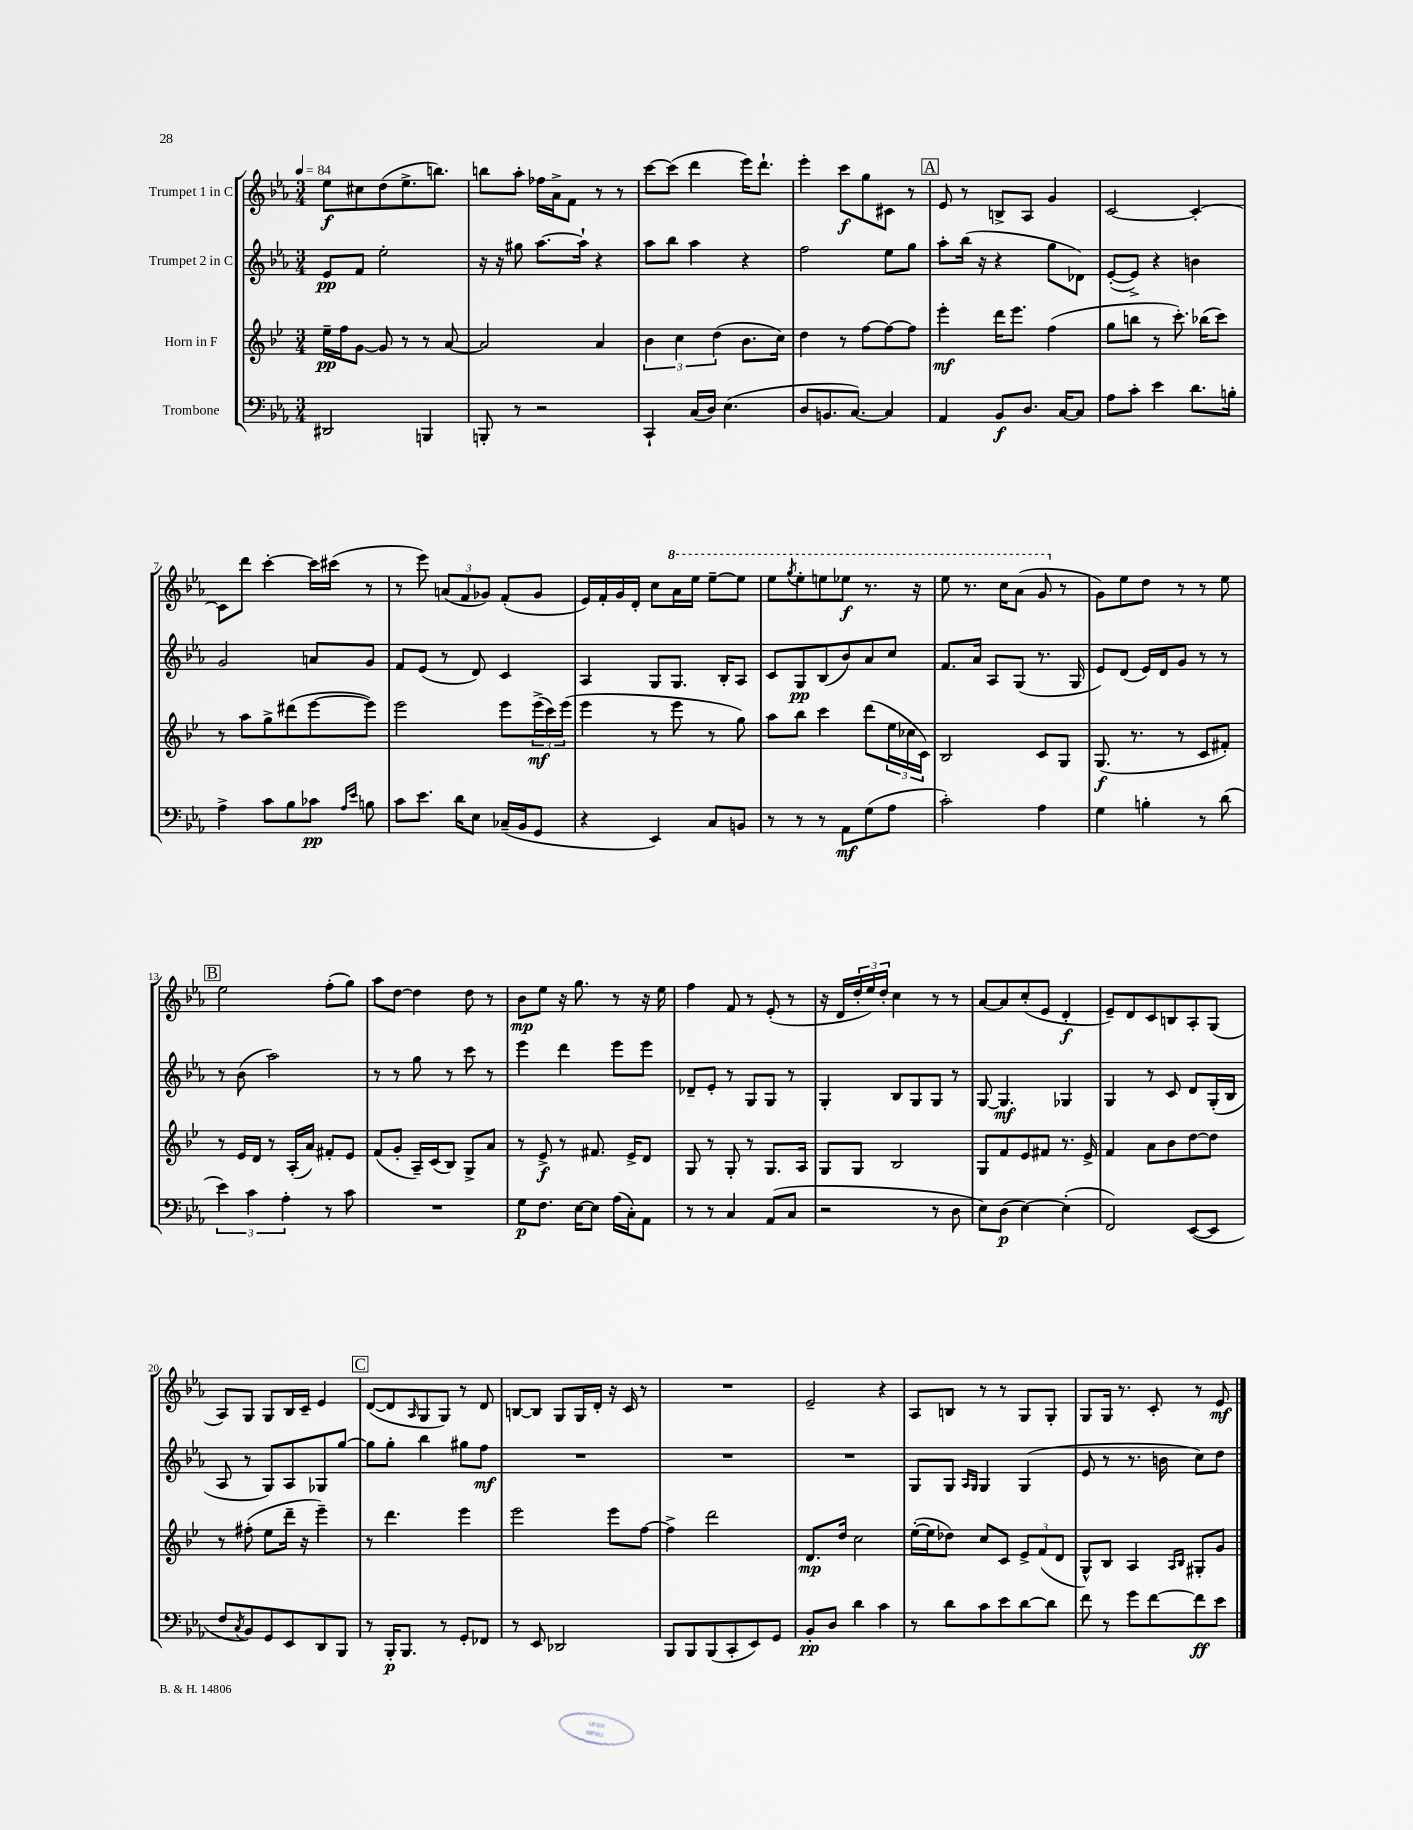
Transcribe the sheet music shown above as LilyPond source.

<<
\new StaffGroup <<
\new Staff = "s0" \with { instrumentName = "Trumpet 1 in C" } {
    \clef treble \key ees \major \numericTimeSignature \time 3/4 \tempo 4 = 84
    ees''8\f cis''8 d''8( ees''8.-> b''8.) |
    b''8 aes''8-. fes''16 aes'16-> f'8 r8 r8 |
    c'''8~ c'''8( d'''4 ees'''16) d'''8.-! |
    ees'''4-. c'''8\f g''8 cis'8 r8 |
    \mark \markup { \box "A" } ees'8 r8 b8-> aes8 g'4 |
    c'2~ c'4~-. |
    c'8 d'''8 c'''4~-. c'''16 cis'''16( r8 |
    r8 ees'''8) \tuplet 3/2 { a'8( f'8 ges'8) } f'8-.( ges'8 |
    ees'16) f'16-. g'16 d'16-. c''8 \ottava #1 aes''16 ees'''16 ees'''8~-- ees'''8 |
    ees'''8 \acciaccatura { g'''8 } ees'''8-. e'''8 ees'''8\f r8. r16 |
    ees'''8 r8. c'''16 aes''8( g''8 \ottava #0 r8 |
    g'8) ees''8 d''8 r8 r8 ees''8 |
    \mark \markup { \box "B" } ees''2 f''8-.( g''8) |
    aes''8 d''8~ d''4 d''8 r8 |
    bes'8\mp ees''8 r16 g''8. r8 r16 ees''16 |
    f''4 f'8 r8 ees'8-.( r8 |
    r16 d'16 \tuplet 3/2 { d''16-. ees''16) d''16-. } c''4 r8 r8 |
    aes'8~ aes'8 c''8-.( ees'8 d'4-.\f |
    ees'8--) d'8 c'8 b8 aes8-. g8( |
    aes8) g8 g8 bes16 c'16-- ees'4 |
    \mark \markup { \box "C" } d'8~( d'8 \grace { aes16 } g8 g8) r8 d'8 |
    b8~ b8 g8 g16 d'16-. r16 c'16 r8 |
    R2. |
    ees'2-- r4 |
    aes8 b8 r8 r8 g8 g8-. |
    g8 g16 r8. c'8-. r8 ees'8\mf \bar "|." |
}
\new Staff = "s1" \with { instrumentName = "Trumpet 2 in C" } {
    \clef treble \key ees \major \numericTimeSignature \time 3/4
    ees'8\pp f'8 ees''2-. |
    r16 r16 gis''8 aes''8.~ aes''16-! r4 |
    aes''8 bes''8 aes''4 r4 |
    f''2 ees''8 g''8 |
    \mark \markup { \box "A" } aes''8-. bes''16( r16 r4 g''8 des'8) |
    ees'8~-.( ees'8->) r4 b'4 |
    g'2 a'8 g'8 |
    f'8 ees'8( r8 d'8) c'4 |
    aes4 g8 g8. bes16-. aes8 |
    c'8 g8\pp bes8( bes'8) aes'8 c''8 |
    f'8. aes'16 aes8 g8( r8. g16 |
    ees'8) d'8( ees'16) d'16 g'8 r8 r8 |
    \mark \markup { \box "B" } r8 bes'8( aes''2) |
    r8 r8 g''8 r8 c'''8 r8 |
    ees'''4 d'''4 ees'''8 ees'''8 |
    des'8-- ees'8-. r8 g8 g8 r8 |
    g4-. bes8 g8 g8 r8 |
    g8~ g4.\mf ges4 |
    g4 r8 c'8 d'8 g16-.( bes16 |
    aes8 r8 g8) aes8 ges8 g''8~ |
    \mark \markup { \box "C" } g''8 g''8-. bes''4 gis''8 f''8\mf |
    R2. |
    R2. |
    R2. |
    g8 g8 \grace { aes16 g16 } g4 g4( |
    ees'8 r8 r8. b'16 c''8) d''8 \bar "|." |
}
\new Staff = "s2" \with { instrumentName = "Horn in F" } {
    \clef treble \key bes \major \numericTimeSignature \time 3/4
    ees''16--\pp f''16 g'8~ g'8 r8 r8 a'8~ |
    a'2 a'4 |
    \tuplet 3/2 { bes'4 c''4 d''4( } bes'8. c''16) |
    d''4 r8 f''8~ f''8~ f''8 |
    \mark \markup { \box "A" } ees'''4-.\mf d'''16 ees'''8. f''4( |
    g''8 b''8 r8 c'''8.-.) bes''16( c'''8) |
    r8 a''8 g''8-> dis'''8( ees'''8~ ees'''8) |
    ees'''2 ees'''8 \tuplet 3/2 { ees'''16->\mf( c'''16) ees'''16( } |
    ees'''4 r8 ees'''8 r8 g''8) |
    a''8 bes''8 c'''4 d'''8( \tuplet 3/2 { ees''16 ces''16 c'16) } |
    bes2 c'8 g8 |
    g8.\f( r8. r8 c'8 fis'8-.) |
    \mark \markup { \box "B" } r8 ees'16 d'16 r8 a16-.( a'16) fis'8-. ees'8 |
    f'8( g'8-. a16--) c'16( bes8) g8-> a'8 |
    r8 ees'8->\f r8 fis'8. ees'16-> d'8 |
    g8 r8 g8-. r8 g8. a16 |
    g8 g8 bes2 |
    g8 f'8 ees'8 fis'8 r8. ees'16-> |
    f'4 a'8 bes'8 d''8~ d''8 |
    r8 fis''8-.( ees''8 d'''16-- r16 ees'''4--) |
    \mark \markup { \box "C" } r8 d'''4. ees'''4 |
    ees'''2 ees'''8 f''8~ |
    f''4-> d'''2 |
    d'8.\mp d''16 c''2 |
    ees''16~-.( ees''16 des''8) c''8 c'8 \tuplet 3/2 { ees'8-> f'8( d'8 } |
    g8-^) bes8 a4 \grace { a16 bes16 } gis8-. g'8 \bar "|." |
}
\new Staff = "s3" \with { instrumentName = "Trombone" } {
    \clef bass \key ees \major \numericTimeSignature \time 3/4
    dis,2 b,,4 |
    b,,8-. r8 r2 |
    c,4-! c16( d16) ees4.( |
    d8 b,8. c8.~) c4 |
    \mark \markup { \box "A" } aes,4 bes,8\f d8. c16~ c8 |
    aes8 c'8-. ees'4 d'8. b16-. |
    aes4-> c'8 bes8 ces'8\pp \grace { aes16 ees'16 } b8 |
    c'8 ees'8. d'16 ees8 ces16--( bes,16 g,8 |
    r4 ees,4) c8 b,8 |
    r8 r8 r8 aes,8\mf g8( aes8 |
    c'2-.) aes4 |
    g4 b4-. r8 d'8( |
    \mark \markup { \box "B" } \tuplet 3/2 { ees'4) c'4 aes4-. } r8 c'8 |
    R2. |
    g8\p f8. ees16~ ees8 aes16( c16-.) aes,8 |
    r8 r8 c4 aes,8( c8 |
    r2 r8 d8 |
    ees8) d8\p( ees4~) ees4-.( |
    f,2) ees,8~( ees,8 |
    f8 \acciaccatura { c8 } bes,8) g,8 ees,8 d,8 bes,,8 |
    \mark \markup { \box "C" } r8 bes,,16-.\p bes,,8. r8 g,8-. fes,8 |
    r8 ees,8 des,2 |
    bes,,8 bes,,8 bes,,8( c,8-. ees,8) g,8 |
    bes,8-.\pp d8 d'4 c'4 |
    r8 d'8 c'8 ees'8 d'8~ d'8 |
    f'8 r8 g'8 f'8~ f'8\ff ees'8 \bar "|." |
}
>>
>>
